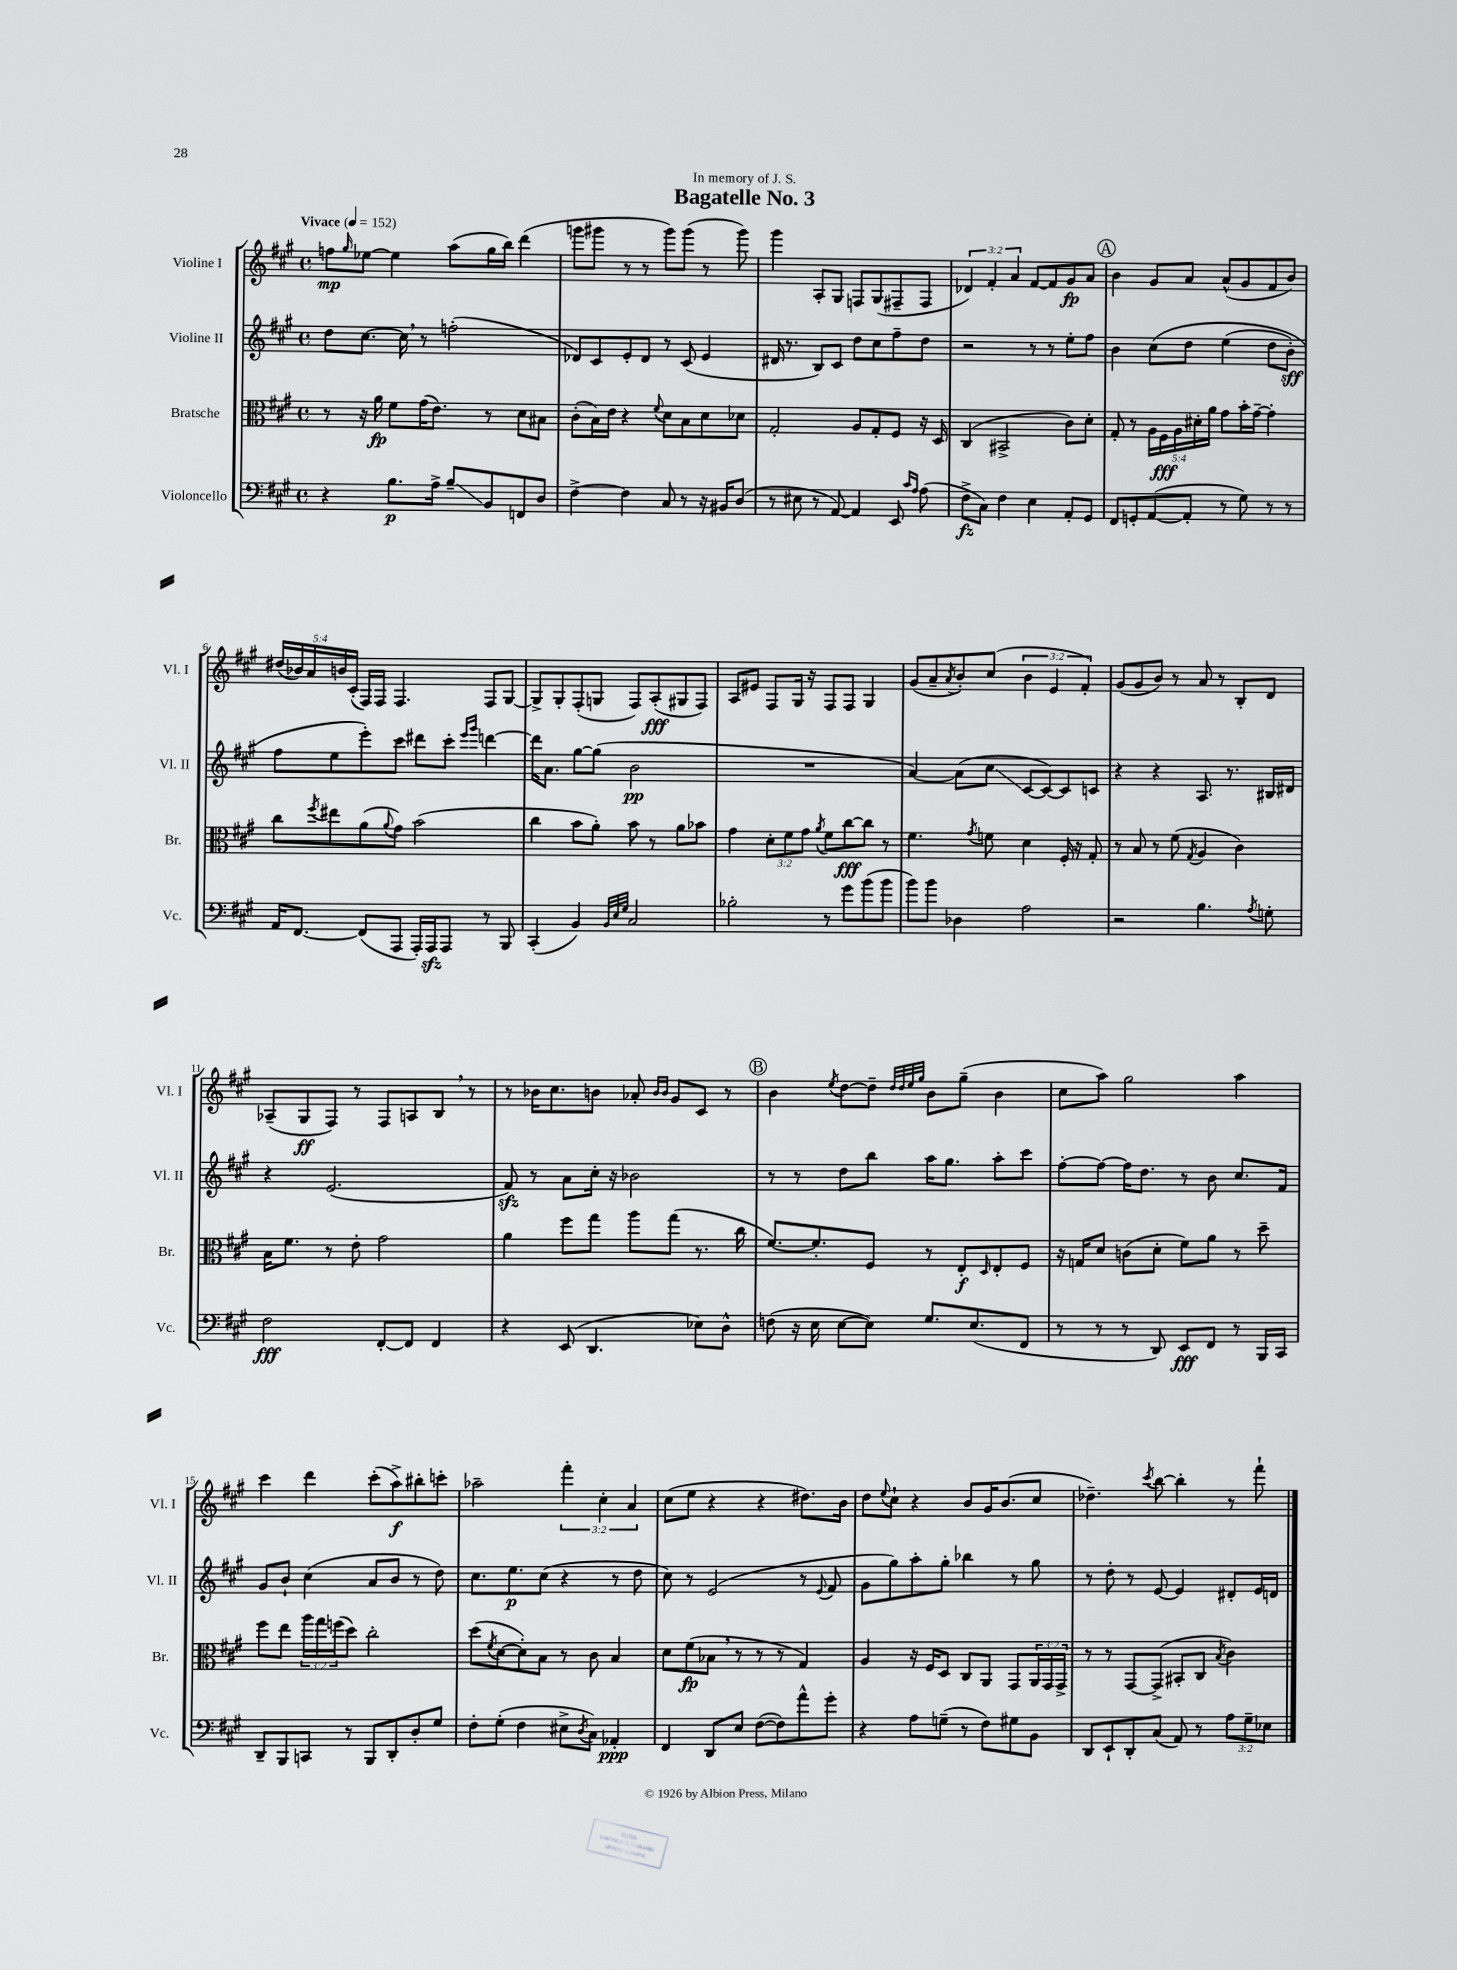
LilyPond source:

\header { title = "Bagatelle No. 3" dedication = "In memory of J. S." }
<<
\new StaffGroup <<
\new Staff = "s0" \with { instrumentName = "Violine I" shortInstrumentName = "Vl. I" } {
    \clef treble \key a \major \defaultTimeSignature \time 4/4 \override Staff.TupletNumber.text = #tuplet-number::calc-fraction-text \tempo "Vivace" 4 = 152
    f''8\mp \grace { gis''16 } ees''8~ ees''4 a''8( gis''16 b''16) d'''4( |
    g'''8 gis'''8 r8 r8 gis'''8) gis'''8( r8 gis'''8) |
    gis'''4 a8-. gis8 f8 gis8( fis8-- fis8 |
    \tuplet 3/2 { des'4) fis'4-. a'4 } fis'8~ fis'8 gis'8\fp a'8 |
    \mark \markup { \circle "A" } b'4 gis'8 a'8 a'8-^( gis'8 fis'8 b'8) |
    \tuplet 5/4 { dis''16( bes'16) a'16 b'16 cis'16-.( } fis16) fis16 fis4. fis8 gis8~ |
    gis8-> gis8-. fis8-.( g8 fis8) a8-.\fff( gis8 fis8) |
    a8 eis'8 fis8 gis16 r16 fis8 fis8 gis4 |
    gis'8( a'8-- \acciaccatura { a'8 } b'8-.) cis''8( \tuplet 3/2 { b'4 e'4 fis'4-.) } |
    gis'8( gis'8 b'8) r8 a'8 r8 b8-. d'8 |
    aes8--( gis8\ff fis8) r8 fis8 a8 b8 \breathe r8 |
    r8 bes'16 cis''8. b'8 aes'8-. \grace { b'16 b'16 } gis'8 cis'8 r8 |
    \mark \markup { \circle "B" } b'4 \acciaccatura { e''8 } d''8~ d''8-- \grace { d''32 d''32 e''32 gis''32 } b'8 gis''8--( b'4 |
    cis''8 a''8) gis''2 a''4 |
    cis'''4 d'''4 cis'''8-.( a''8->\f) bis''8-. c'''8-. |
    aes''2-- \tuplet 3/2 { fis'''4-. cis''4-. a'4 } |
    cis''8( e''8 r4 r4 dis''8.) b'16 |
    d''8 \appoggiatura { e''8 } cis''8-! r4 b'8 gis'16 b'8.( cis''8 |
    des''4.--) \acciaccatura { cis'''8 } b''8~ b''4-. r8 fis'''8-! \bar "|." |
}
\new Staff = "s1" \with { instrumentName = "Violine II" shortInstrumentName = "Vl. II" } {
    \clef treble \key a \major \defaultTimeSignature \time 4/4
    d''8 cis''8.~ cis''16 \breathe r8 f''2-.( |
    des'8) cis'8 e'8-. des'8 r8 cis'8( e'4 |
    dis'16 r8. b8) cis'8 d''8 cis''8 fis''8-- d''8 |
    r2 r8 r8 e''8-. fis''8 |
    \mark \markup { \circle "A" } b'4 cis''8\( d''8 e''4( d''8 b'8-.\sff) |
    fis''8 e''8 e'''8-.\) cis'''8 dis'''8 cis'''8-. \grace { e'''16 gis'''16 } d'''4~ |
    d'''16 a'8. gis''8~ gis''8( b'2\pp |
    R1 |
    a'4~) a'8( cis''8\glissando cis'8~ cis'8~) cis'8 c'8 |
    r4 r4 a8. r8. bis16 dis'16 |
    r4 e'2.( |
    fis'8\sfz) r8 a'8 cis''16-. r16 bes'2 |
    \mark \markup { \circle "B" } r8 r8 d''8 b''8 a''16 gis''8. a''8-. cis'''8 |
    fis''8~-. fis''8~ fis''16 d''8. r8 b'8 cis''8. fis'16 |
    gis'8 b'8-! cis''4( a'8 b'8 r8 d''8) |
    cis''8. e''8.\p cis''8( r4 r8 d''8 |
    cis''8) r8 e'2( r8 \appoggiatura { e'8 } fis'8 |
    gis'8 gis''8) a''8-. gis''8-. bes''4 r8 gis''8 |
    r8 d''8-. r8 e'8~ e'4 dis'8-. e'16 d'16 \bar "|." |
}
\new Staff = "s2" \with { instrumentName = "Bratsche" shortInstrumentName = "Br." } {
    \clef alto \key a \major \defaultTimeSignature \time 4/4 \override Staff.TupletNumber.text = #tuplet-number::calc-fraction-text
    r8 r16 a'16\fp fis'8 gis'16( e'8.) r8 d'8 bis8 |
    cis'8-.( b16) e'16 r4 \appoggiatura { fis'8 } d'8 b8 d'8 des'8 |
    gis2-. a8 gis8-. fis8 r16 d16 |
    cis4( bis,2-> cis'8) d'8-. |
    \mark \markup { \circle "A" } gis8-. r8 \tuplet 5/4 { a16 fis16\fff a16 dis'16-. a'16 } gis'8 b'16-. gis'16~-- gis'4-. |
    cis''8 \acciaccatura { fis''8 } eis''8 a'8( \appoggiatura { a'8 } gis'8) b'2( |
    cis''4 b'8 a'8-.) b'8 r8 a'8 bes'8 |
    gis'4 \tuplet 3/2 { d'8-. fis'8 gis'8 } \acciaccatura { a'8 } fis'8 cis''8~\fff cis''8 r8 |
    fis'4. \acciaccatura { gis'8 } f'8 d'4 fis16-. r16 gis8-. |
    r8 b8 r8 fis'8( \acciaccatura { gis8 } a4 cis'4) |
    b16 fis'8. r8 e'8-. gis'2 |
    a'4 fis''8 gis''8 a''8 gis''8( r8. cis''16 |
    \mark \markup { \circle "B" } fis'8.~) fis'8.-. fis8 r8 e8-.\f \grace { d16 } e8-. fis8 |
    r16 g16 d'8 c'8( d'8-. fis'8) a'8 r8 d''8-- |
    fis''8 e''8 \tuplet 3/2 { a''16 gis''16 f''16( } d''8) cis''2-. |
    d''8( \acciaccatura { fis'8 } d'8~ d'8-.) b8 r8 cis'8 b4 |
    d'8 fis'8\fp( bes8 \breathe r8 r8 r8 gis4) |
    a4 r16 fis16 d8 cis8 a,8 gis,8 \tuplet 3/2 { a,16 gis,16 gis,16-> } |
    r8 r8 gis,8~ gis,8->( bis,8-. cis8 \acciaccatura { b8 } cis'4) \bar "|." |
}
\new Staff = "s3" \with { instrumentName = "Violoncello" shortInstrumentName = "Vc." } {
    \clef bass \key a \major \defaultTimeSignature \time 4/4 \override Staff.TupletNumber.text = #tuplet-number::calc-fraction-text
    r4 b8.\p a16-> b8--\glissando b,8 f,8 d8 |
    fis4~-> fis4 cis8 r8 r16 bis,16 d8( |
    r8 eis8 r8 a,8~) a,4 e,8 \grace { cis'16 a16 } a8( |
    fis8->\fz cis8) fis4 e4 a,8-. gis,8 |
    \mark \markup { \circle "A" } fis,8 g,8-. a,8~( a,8-. r8 gis8) r8 r8 |
    a,16 fis,8.~ fis,8( a,,8 a,,16-.) a,,16\sfz a,,8 r8 b,,8 |
    cis,4-.( b,4) \grace { b,32 e32 gis32 } cis2 |
    bes2-. r8 gis'8 b'8( b'8 |
    b'8) b'8 des4 a2 |
    r2 b4. \acciaccatura { a8 } g8-. |
    fis2\fff fis,8~-. fis,8 fis,4 |
    r4 e,8( d,4. ees8) d8-^ |
    \mark \markup { \circle "B" } f8( r16 e16 e8~ e8) gis8. e8.( fis,8 |
    r8 r8 r8 d,8) e,8\fff fis,8 r8 b,,16 cis,16 |
    d,8-- b,,8 c,8 r8 b,,8 d,8-. d8-. gis8 |
    fis8-. gis8-.( fis4 eis8-> \acciaccatura { d8 } cis8) aes,4-.\ppp |
    fis,4 d,8 e8 fis8~( fis8) a'8-^ gis'8-. |
    r4 a8 g8--( r8 fis8) gis8 b,8 |
    d,8 e,8-! d,8-. cis8( a,8) r8 \tuplet 3/2 { a8 gis8-- ees8 } \bar "|." |
}
>>
>>
